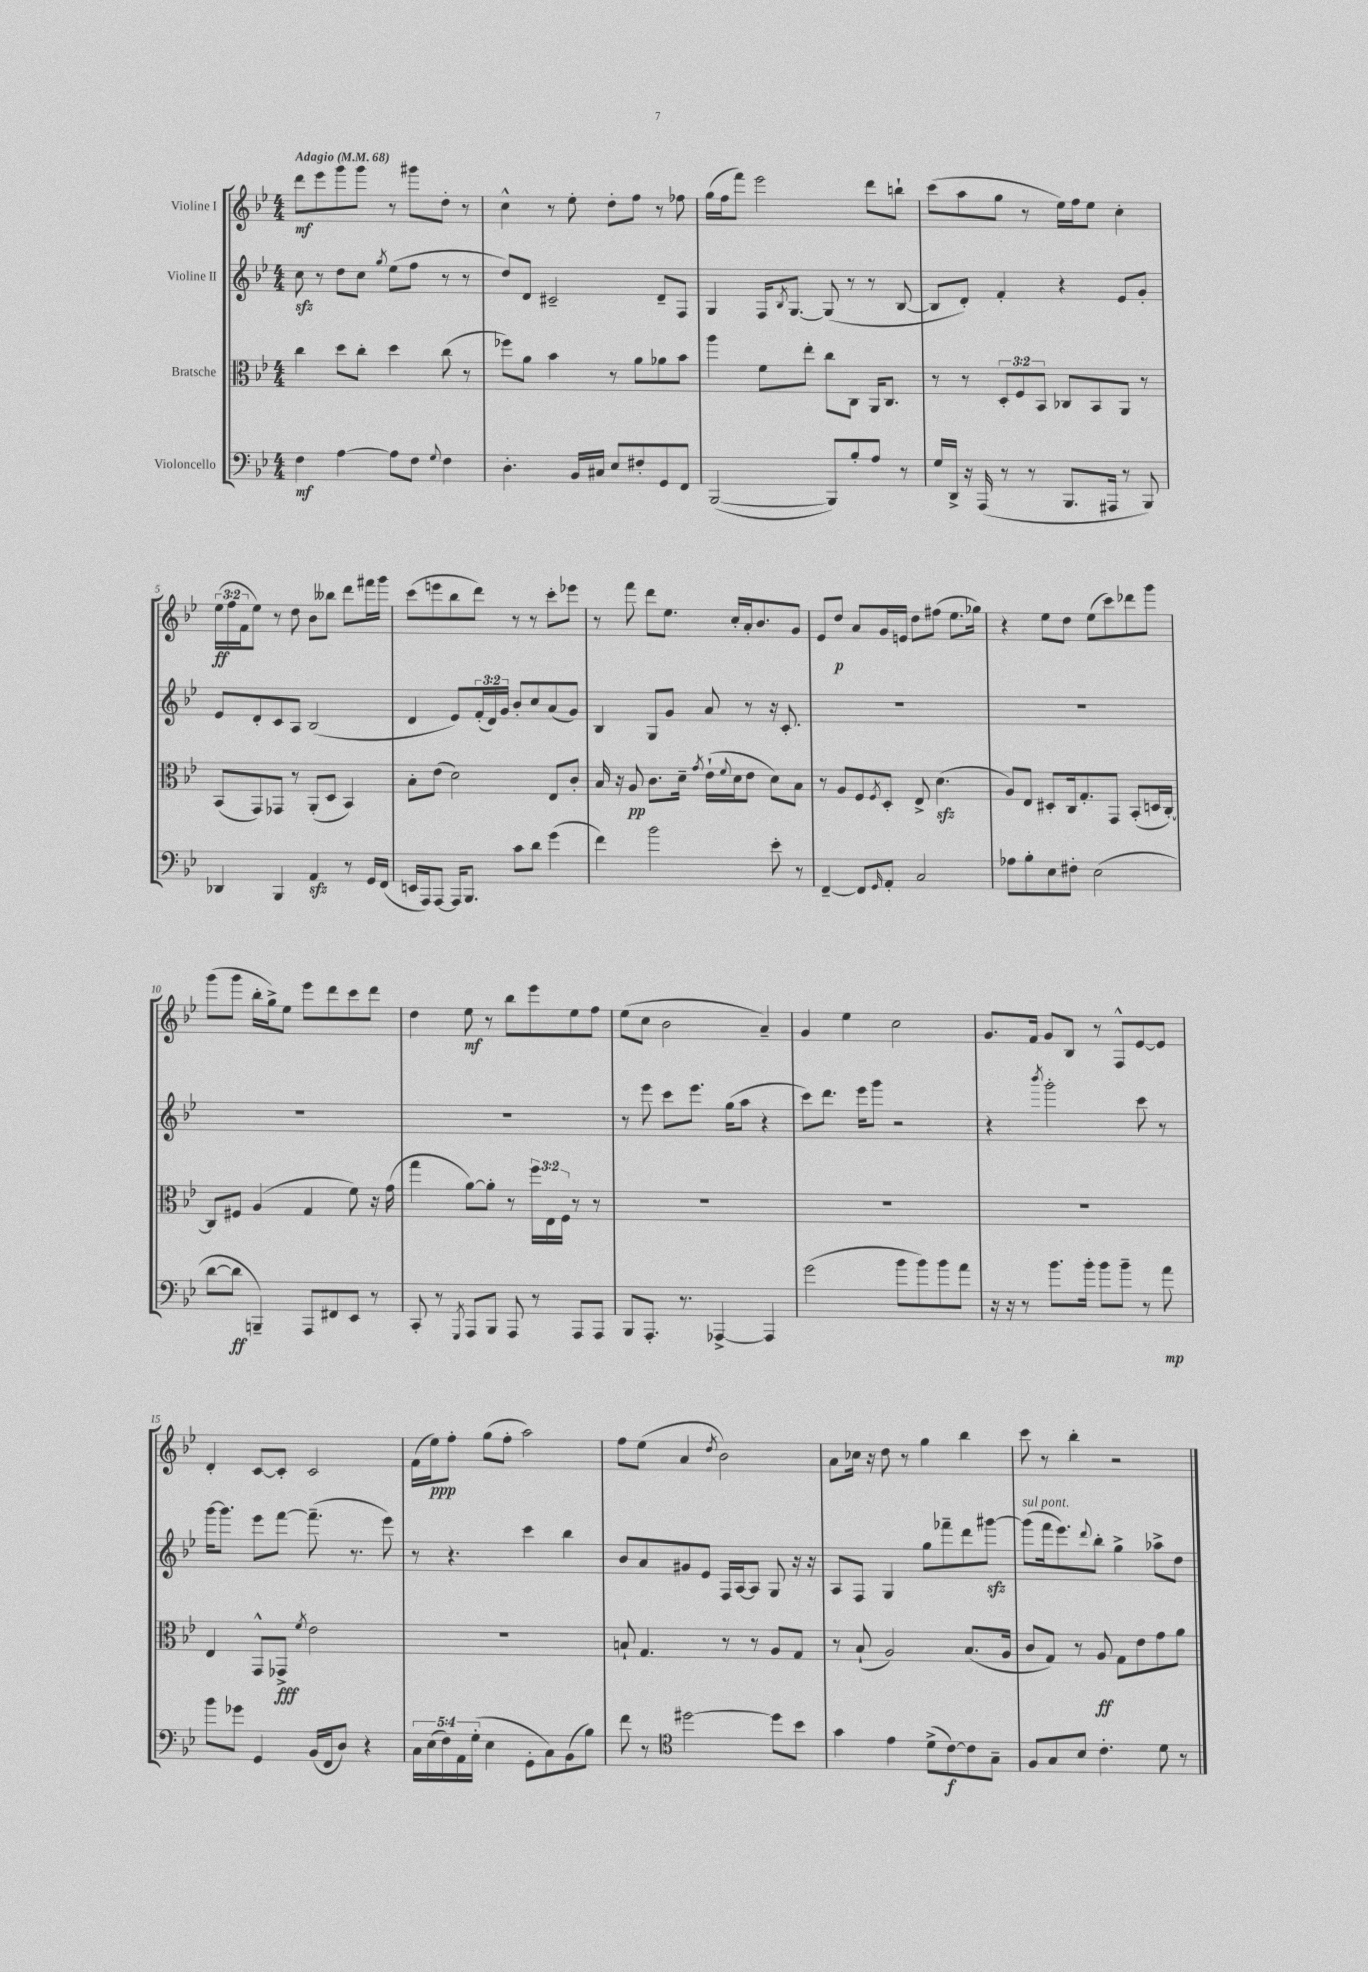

**kern	**kern	**kern	**kern
*staff4	*staff3	*staff2	*staff1
*clefF4	*clefC3	*clefG2	*clefG2
*k[b-e-]	*k[b-e-]	*k[b-e-]	*k[b-e-]
*M4/4	*M4/4	*M4/4	*M4/4
*MM68	*MM68	*MM68	*MM68
4F	4cc	8cc	8ddd
.	.	8r	8eee-
[4A	8dd	8dd	8ggg
.	8cc'	8cc	8ggg
.	.	8qgg	.
8A]	4dd	(8ee-	8r
8F	.	8ff	8ggg#
8qqG	.	.	.
4F	(8cc	8r	8dd'
.	8r	8r	8r
=	=	=	=
4.D'	8ff-)	8dd)	4cc^^
.	8a	8d	.
.	4b-	2c#~	8r
16BB-	.	.	8ee-'
16C#	.	.	.
8E-	8r	.	8dd'
8F#'	8a	.	8ff
8GG	8a-	8d~	8r
8FF	8b-	8F	8ff-
=	=	=	=
([2BBB-	4aa	4G	(16gg
.	.	.	16ff
.	.	.	8fff)
.	8f	16F	2eee-
.	.	8qB-	.
.	.	[8.G	.
.	8ee-'	.	.
8BBB-])	8cc	(8G]	.
8B-'	8C	8r	.
8A	16AA	8r	8ddd
.	8.C	.	.
8r	.	[8B-	8bb`
=	=	=	=
16G	8r	8B-]	(8ccc
16DD^	.	.	.
16r	8r	8d')	8aa
(16AAA	.	.	.
8r	12D'	4f'	8gg
.	12F	.	.
8r	.	.	8r
.	12BB-	.	.
8.BBB-	8C-	4r	16ee-)
.	.	.	16ff
.	8BB-	.	8ee-
16AAA#	.	.	.
8r	8AA	8e-	4cc'
8BBB-)	8r	8g'	.
=	=	=	=
4DD-	(8BB-	8e-	(24ee-
.	.	.	24ff
.	.	.	24f
.	8GG)	8d'	8ee-)
4BBB-	8GG-	8c	8r
.	8r	8A	8dd
4AA	(8AA'	(2B-	8b-
.	8D	.	8bb--
8r	4BB-)	.	8ddd
16GG	.	.	16fff#
(16FF	.	.	16ggg
=	=	=	=
16EE	8B-'	4d	(8ccc
16AAA)	.	.	.
[8AAA	(8e-	.	8eee
16AAA]	2d)	8e-)	8bb-
8.BBB-	.	.	.
.	.	(24f'	8ddd)
.	.	24d)	.
.	.	24g	.
8c	.	8b-'	8r
8d	.	8cc	8r
(4g	8E-	(8a	8ccc'
.	8c'	8g)	8eee-
=	=	=	=
4f)	16B-	4B-	8r
.	16r	.	.
.	8A	.	8fff
2b-	8.c	8G	8ddd
.	.	8g	8.ee-
.	16d~	.	.
.	8qg	.	.
.	(16e-`	8a	.
.	8qqf	.	.
.	16d	.	16cc'
.	8e-	8r	16a'
.	.	.	8.b-
8e-'	8d)	16r	.
.	.	8.c'	.
8r	8B-	.	8g
=	=	=	=
[4FF~	8r	1r	8e-
.	8A	.	8dd
8FF]	8F	.	8a
16qqGG	8qF	.	.
8AA'	8D'	.	16g
.	.	.	16e
2C	8E-^	.	8dd
.	(4.d	.	(8ff#
.	.	.	8.ee-
.	.	.	16gg-)
=	=	=	=
8A-	8A)	1r	4r
8B-'	8E-	.	.
8E-	8D#'	.	8ee-
8F#'	16C	.	8dd
.	8.G'	.	.
(2E-	.	.	(8ee-
.	8GG	.	8ccc)
.	(8BB-'	.	8ddd-
.	16D	.	8ggg
.	[16C')	.	.
=	=	=	=
[8d	8C]	1r	(8ggg
8d]	8F#	.	8ggg
4BBB~)	(4A	.	16bb-'
.	.	.	16gg^)
.	.	.	8ee-
8AAA	4G	.	8eee-
8FF#	.	.	8ddd
8EE-	8f)	.	8ccc
8r	16r	.	8ddd
.	(16g	.	.
=	=	=	=
8CC'	4gg	1r	4dd
8r	.	.	.
8qGGG	.	.	.
8AAA	[8a)	.	8ee-
8BBB-	8a']	.	8r
8AAA	8r	.	8bb-
8r	24ff	.	8eee-
.	24E-	.	.
.	24F	.	.
8AAA	8r	.	8ee-
8AAA	8r	.	8ff
=	=	=	=
8BBB-	1r	8r	(8ee-
8.AAA'	.	8eee-	8cc
.	.	8ccc	2b-
8.r	.	.	.
.	.	8.eee-	.
[4AAA-^	.	.	.
.	.	(16gg	.
.	.	8aa	.
4AAA-]	.	4r	4a~)
=	=	=	=
(2g	1r	8ccc)	4g
.	.	8.ddd	.
.	.	.	4ee-
.	.	16eee-	.
.	.	8ggg	.
8b-	.	2r	2cc
8b-)	.	.	.
8b-	.	.	.
8a	.	.	.
=	=	=	=
16r	1r	4r	8.g
16r	.	.	.
8r	.	.	.
.	.	.	16f
.	.	8qbbb-	.
8.b-	.	2ggg'	8g
.	.	.	8B-
16b-'	.	.	.
8b-	.	.	8r
8b-~	.	.	8F^^
8r	.	8ccc	[8e-
8a	.	8r	8e-]
=	=	=	=
8b-	4E-	[16ggg	4d'
.	.	8.ggg]	.
8g-	.	.	.
4GG	8GG^^	8eee-	[8c
.	8GG-^	[8fff	8c']
.	8qf	.	.
(16BB-	2e-	(8.fff~]	2c
16FF	.	.	.
8D)	.	.	.
.	.	8.r	.
4r	.	.	.
.	.	8eee-)	.
=	=	=	=
20C	1r	8r	(16f
(20E-	.	.	.
.	.	.	16ee-)
20F)	.	.	.
.	.	4.r	8ff'
20AA	.	.	.
(20G'	.	.	.
4E-	.	.	(8gg
.	.	.	8ff'
8GG'	.	4ccc	2aa)
8C)	.	.	.
(8BB-	.	4bb-	.
8B-)	.	.	.
=	=	=	=
8f	8B`	8b-	8ff
8r	4.G	8a	(8ee-
*clefC4	*	*	*
[2dd#	.	8g#	4a
.	.	8e-	.
.	.	.	8qdd
.	8r	16F	2b-)
.	.	[16A	.
.	8r	8A]	.
8dd#]	8A	8G	.
8b-	8G	16r	.
.	.	16r	.
=	=	=	=
4g	8r	8A	8a
.	(8B-`	8F	16cc-
.	.	.	16r
4e-	2A)	4G	8dd
.	.	.	8r
(8d^	.	8gg	4gg
[8c)	.	8fff-~	.
8c]	(8.B-	8ddd	4bb-
8G~	.	[8ggg#	.
.	16A	.	.
=	=	=	=
8F	8c	(8ggg#]	8ccc
8G	8G)	16fff	8r
.	.	8.eee-)	.
8B-	8r	.	4bb-'
.	.	8qqddd	.
4.c'	8A	8bb-'	.
.	8G	4gg^	2r
.	8e-	.	.
8d	8g	8aa-^	.
8r	8a	8dd	.
==	==	==	==
*-	*-	*-	*-
